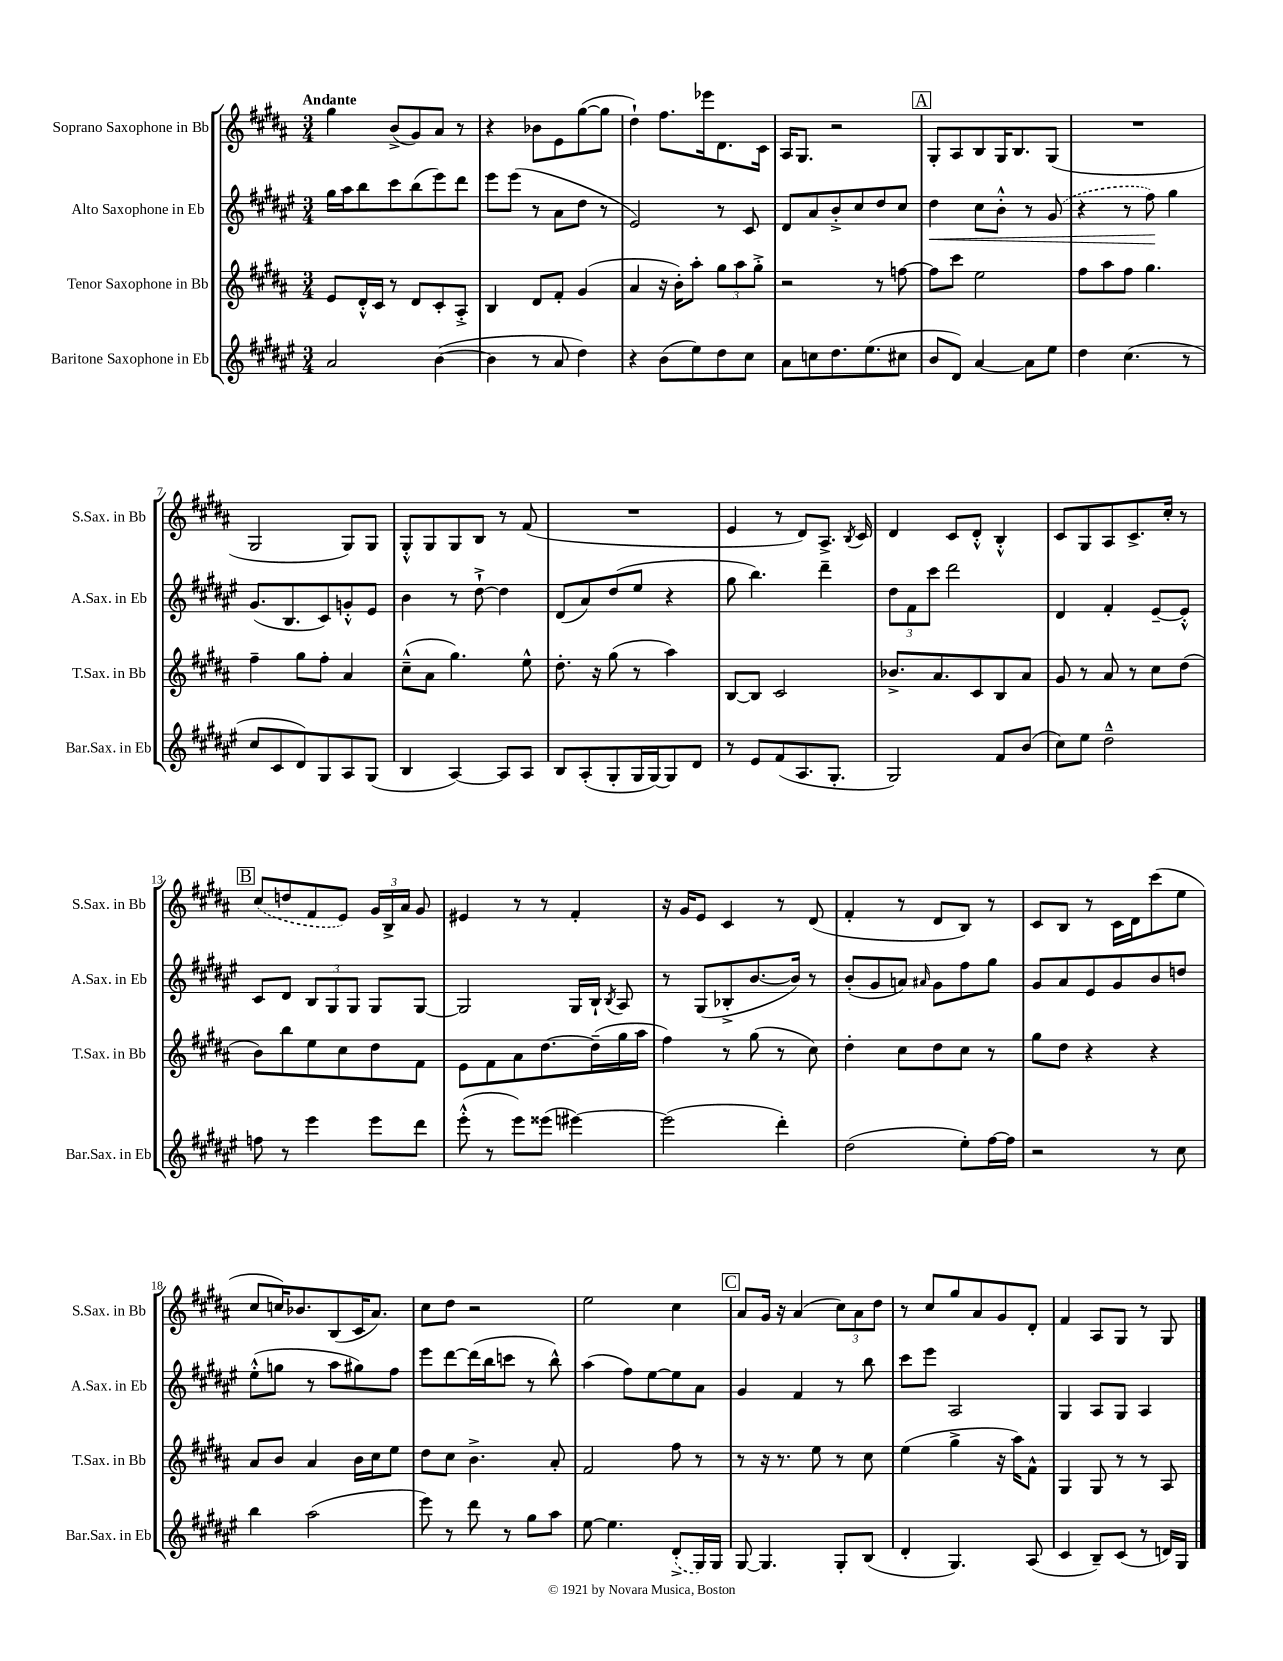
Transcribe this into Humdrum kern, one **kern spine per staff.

**kern	**kern	**kern	**kern
*staff4	*staff3	*staff2	*staff1
*clefG2	*clefG2	*clefG2	*clefG2
*k[f#c#g#d#a#e#]	*k[f#c#g#d#a#]	*k[f#c#g#d#a#e#]	*k[f#c#g#d#a#]
*M3/4	*M3/4	*M3/4	*M3/4
2a#	8e	16gg#	4gg#
.	.	16aa#	.
.	16d#'^^	8bb	.
.	16c#	.	.
.	8r	8ccc#	(8b^
.	8d#	(8bb	8g#)
([4b	8c#'	8eee#)	8a#
.	8A#'^	8ddd#	8r
=	=	=	=
4b]	4B	8eee#	4r
.	.	(8eee#	.
8r	8d#	8r	8b-
8a#	8f#'	8a#	8e
4dd#)	(4g#	8dd#	([8gg#
.	.	8r	8gg#]
=	=	=	=
4r	4a#	2e#)	4dd#`)
(8b	16r	.	8.ff#
.	16b')	.	.
8ee#)	8aa#'	.	.
.	.	.	16eee-
8dd#	12gg#	8r	8.d#
.	12aa#	.	.
8cc#	.	8c#	.
.	12gg#'^	.	.
.	.	.	16c#
=	=	=	=
8a#	2r	8d#	16A#
.	.	.	8.G#
8cc	.	8a#	.
8.dd#	.	8b'^	2r
.	.	8cc#	.
(8.ee#	.	.	.
.	8r	8dd#	.
8cc#	[8ff	8cc#	.
=	=	=	=
8b	8ff]	4dd#	8G#'
8d#)	8ccc#	.	8A#
[4a#	2ee	8cc#	8B
.	.	8b'^^	16G#
.	.	.	8.B
8a#]	.	8r	.
8ee#	.	(8g#	(8G#
=	=	=	=
4dd#	8ff#	4r	2.r
.	8aa#	.	.
(4.cc#	8ff#	8r	.
.	4.gg#	8ff#)	.
.	.	4gg#	.
8r	.	.	.
=	=	=	=
8cc#	4ff#~	(8.g#	2G#
8c#	.	.	.
.	.	8.B	.
8d#)	8gg#	.	.
8G#	8ff#'	8c#)	.
8A#	4a#	8g'^^	8G#)
(8G#	.	8e#	8G#
=	=	=	=
4B	(8cc#~^^	4b	8G#'^^
.	8a#	.	8G#
[4A#)	4.gg#)	8r	8G#
.	.	[8dd#`^	8B
8A#]	.	4dd#]	8r
8A#	8ee^^	.	(8f#
=	=	=	=
8B	8.dd#'	(8d#	2.r
(8A#'	.	8a#)	.
.	16r	.	.
8G#'	(8gg#	(8dd#	.
16G#	8r	8ee#	.
[16G#)	.	.	.
8G#]	4aa#)	4r	.
8d#	.	.	.
=	=	=	=
8r	[8B	8gg#	4e
8e#	8B]	4.bb)	.
(8f#	2c#	.	8r
8.A#	.	.	8d#)
.	.	4ddd#~	8.A#^
8.G#'	.	.	.
.	.	.	8qB
.	.	.	16c#
=	=	=	=
2G#)	8.b-^	12dd#	4d#
.	.	12f#	.
.	.	12ccc#	.
.	8.a#	.	.
.	.	2ddd#	8c#
.	8c#	.	8d#'^^
8f#	8B	.	4B'^^
(8b	8a#	.	.
=	=	=	=
8cc#)	8g#	4d#	8c#
8ee#	8r	.	8G#
2dd#~^^	8a#	4f#'	8A#
.	8r	.	8.c#^
.	8cc#	[8e#~	.
.	.	.	16cc#'
.	(8dd#	8e#'^^]	8r
=	=	=	=
8ff	8b)	8c#	(8cc#
8r	8bb	8d#	8dd
4eee#	8ee	12B	8f#
.	.	12G#	.
.	8cc#	.	8e)
.	.	12G#	.
8eee#	8dd#	8G#	24g#
.	.	.	24B^
.	.	.	24a#
8ddd#	8f#	[8G#	8g#
=	=	=	=
(8eee#'^^	8e	2G#]	4e#
8r	8f#	.	.
8eee#)	8a#	.	8r
(8eee##	[8.dd#	.	8r
[4eee#)	.	16G#	4f#'
.	(16dd#~]	16B`	.
.	.	8qB	.
.	16gg#	8A#	.
.	16aa#	.	.
=	=	=	=
(2eee#]	4ff#)	8r	16r
.	.	.	16g#
.	.	(8G#	8e
.	8r	8B-'^	4c#
.	(8gg#	[8.b	.
4ddd#')	8r	.	8r
.	.	16b])	.
.	8cc#)	8r	(8d#
=	=	=	=
(2dd#	4dd#'	(8b'	4f#'
.	.	8g#	.
.	8cc#	8a)	8r
.	.	16qqa#	.
.	8dd#	8g#	8d#
8ee#')	8cc#	8ff#	8B)
[16ff#	8r	8gg#	8r
16ff#]	.	.	.
=	=	=	=
2r	8gg#	8g#	8c#
.	8dd#	8a#	8B
.	4r	8e#	8r
.	.	8g#	16c#
.	.	.	16d#
8r	4r	8b	(8ccc#
8cc#	.	8dd	8ee
=	=	=	=
4bb	8a#	(8ee#'^^	8cc#
.	8b	8gg	16cc)
.	.	.	8.b-
(2aa#	4a#	8r	.
.	.	8aa#	(8B
.	16b	8gg#)	16c#
.	16cc#	.	8.a#)
.	8ee	8ff#	.
=	=	=	=
8eee#)	8dd#	8eee#	8cc#
8r	8cc#	[8ddd#	8dd#
8ddd#	4.b^	(16ddd#]	2r
.	.	16bb	.
8r	.	8ccc	.
8gg#	.	8r	.
8aa#	8a#'	8bb^^)	.
=	=	=	=
[8ee#	2f#	(4aa#	2ee
4.ee#]	.	.	.
.	.	8ff#)	.
.	.	[8ee#	.
(8d#'^	8ff#	8ee#]	4cc#
16G#)	8r	8a#	.
16G#	.	.	.
=	=	=	=
[8G#	8r	4g#	8a#
4.G#]	16r	.	16g#
.	8.r	.	16r
.	.	4f#	(4a#
.	8ee	.	.
8G#'	8r	8r	12cc#)
.	.	.	12a#
(8B	8cc#	8bb	.
.	.	.	12dd#
=	=	=	=
4d#'	(4ee	8ccc#	8r
.	.	8eee#	8cc#
4.G#)	4gg#^	2A#	8gg#
.	.	.	8a#
.	16r	.	8g#
.	16aa#)	.	.
(8A#	8f#^^	.	8d#'
=	=	=	=
4c#	4G#	4G#	4f#
8B~)	8G#	8A#	8A#
(8c#	8r	8G#	8G#
8r	8r	4A#	8r
16d)	8A#	.	8G#
16G#	.	.	.
==	==	==	==
*-	*-	*-	*-
